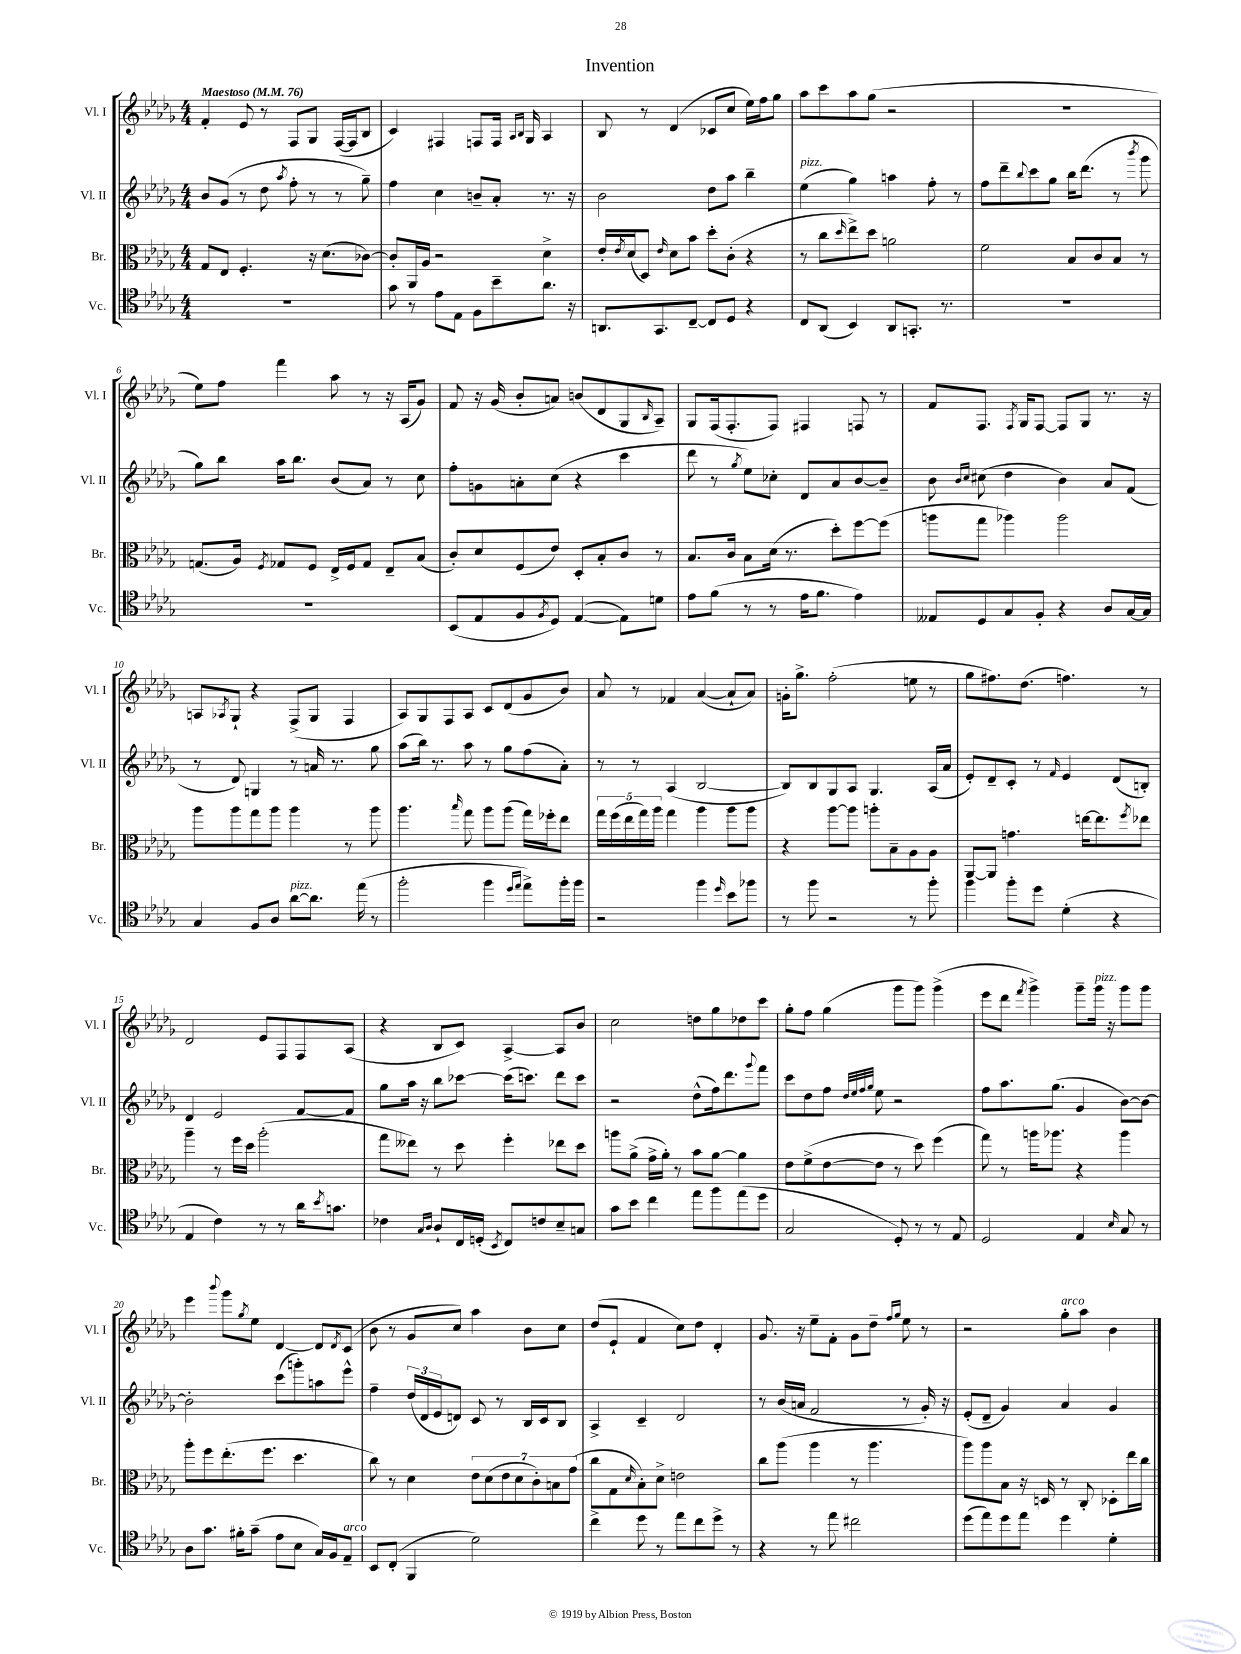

**kern	**kern	**kern	**kern
*staff4	*staff3	*staff2	*staff1
*clefC4	*clefC3	*clefG2	*clefG2
*k[b-e-a-d-g-]	*k[b-e-a-d-g-]	*k[b-e-a-d-g-]	*k[b-e-a-d-g-]
*M4/4	*M4/4	*M4/4	*M4/4
*MM76	*MM76	*MM76	*MM76
1r	8G-/L	8b-/L	4f'/
.	8E-/J	(8g-/J	.
.	4.F'/	8r	8e-/
.	.	8dd-\	8r
.	.	8qaa-/	.
.	.	8ff'\	8F/L
.	16r	8r	8G-/J
.	(8.d-\L	.	.
.	.	8r	([16F/LL
.	.	.	16F/]J
.	[8c-\J)	8gg-~\)	8B-/J
=	=	=	=
8g-\	8c-'/]L	4ff\	4c/)
8r	16AA-/L	.	.
.	16A-/JJ	.	.
8e-\L	2r	4cc\	4F#/
8E-\J	.	.	.
8F\L	.	8b~/L	8F/L
8b-~\	.	8a-'/J	16F/Jk
.	.	.	16qqA-/LL
.	.	.	16qqB-/JJ
.	.	.	16G-/
8.a-\J	4d-^\	8.r	4A-/
16r	.	16r	.
=	=	=	=
8.AA/L	16e-'/LL	2b-\	8B-/
.	8qe-/	.	.
.	(16d-/J	.	.
.	8D-/J)	.	8r
8.GG-/	.	.	.
.	16qqe-/	.	.
.	8d-\L	.	(4d-/
[8C~/J	8b-\J	.	.
8C/]L	8dd-'\L	8dd-\L	8c-/L
8D-/J	(8c'\J	8aa-\J	8cc/J
4r	4r	4bb-~\	16ee-\LL)
.	.	.	16ff\J
.	.	.	8gg-\J
=	=	=	=
8C/L	8r	(4ee-\	8aa-\L
(8AA-/J	8cc\L	.	8ccc\
.	16qqdd-/	.	.
4BB-/)	8ee-^\)	4gg-\)	8aa-\
.	8dd-\J	.	(8gg-\J
8AA-/L	2a\	4aa\	2r
8.GG'/J	.	.	.
.	.	8ff'\	.
8.r	.	.	.
.	.	8r	.
=	=	=	=
1r	2f\	8ff\L	1r
.	.	8ddd-~\	.
.	.	8qqbb-/	.
.	.	8ccc\	.
.	.	8gg-\J	.
.	8B-/L	16bb-\LK	.
.	.	(8.ddd-\J	.
.	8c/	.	.
.	8B-/J	8r	.
.	.	8qbbb-/	.
.	8r	8ggg-\	.
=	=	=	=
1r	(8.G/L	8gg-\L)	8ee-\L)
.	.	8bb-\J	8ff\J
.	16A-/Jk)	.	.
.	8qF/	.	.
.	8G-/L	16aa-\LK	4fff\
.	.	8.bb-\J	.
.	8F/J	.	.
.	16E-^/LL	(8b-/L	8aa-\
.	16F/J	.	.
.	8G-/J	8a-/J)	8r
.	8E-~/L	8r	16r
.	.	.	(16A-/LK
.	(8B-/J	8cc\	8g-/J)
=	=	=	=
(8BB-/L	8c'/L)	8ff'\L	8f/
8E-/	8d-/	8g\	16r
.	.	.	(16g-/
8F/	(8F/	8a'\	8b-'/L
8qF/	.	.	.
8D-/J)	8e-/J)	(8cc\J	8a/J)
([4E-/	8D-'/L	4r	(8b/L
.	8B-'/	.	8d-/
8E-\]L)	8c/J	4ccc\	8G-/
.	.	.	16qqB-/
8d\J	8r	.	8A-~/J)
=	=	=	=
8e-\L	8.B-/L	8ddd-\	8G-/L
(8f\J	.	8r	(16F/k
.	16c/Jk	.	8.F'/
.	.	8qgg-/	.
8r	8B-\L	8ee-\L)	.
8r	(16d-\Jk	8cc-'\J	8F/J)
.	8.r	.	.
16e-\LK	.	8d-/L	4F#/
8.f\J	.	.	.
.	8dd-'\L)	8a-/	.
4e-\)	[8ff\	[8b-/	8F/
.	(8ff\]J	8b-~/]J	8r
=	=	=	=
8E--/L	8aa\L	8b-\	8f/L
.	.	16qqb-/LL	.
.	.	16qqcc/JJ	.
8D-/	8gg-\J	(8cc#\	8.F/J
8G-/	4aa-\)	4dd-\	.
.	.	.	8qF/
.	.	.	16G-/LK
8F'/J	.	.	[8F/J
4r	2aa-\	4b-\)	8F/]L
.	.	.	8G-/J
8A-/L	.	8a-/L	8.r
[16G-/L	.	(8f/J	.
16G-/]JJ	.	.	16r
=	=	=	=
4G-/	8aa-\L	8r	8A/L
.	.	.	8qA-/
.	8aa-\	8d-/)	8G-`/J
8F/L	8gg-\	4G/	4r
8A-/J	8aa-\J	.	.
[8a-\L	4aa-\	8r	(8F^/L
8.a-\]J	.	16a/	8G-/J
.	.	8.r	.
.	8r	.	4F/
(16ee-\	.	.	.
8r	8aa-\	8gg-\	.
=	=	=	=
2ff'\	4.aa-\	(8aa-\L	8A-/L)
.	.	16bb-\Jk)	8G-/
.	.	8.r	.
.	.	.	8F/
.	16qqbb-/	.	.
.	8gg-\	8aa-\	8A-/J
4ff\	8aa-\L	8r	8c/L
.	(8aa-\J	8gg-\L	(8d-/
16qqdd-/LL	.	.	.
16qqee-/JJ	.	.	.
8ee-^\L)	16gg-\LL)	(8ff\	8g-/
.	16ff-'\J	.	.
16ff'\L	8ee-\J	8a-'\J)	8b-/J)
16ff\JJ	.	.	.
=	=	=	=
2r	20gg-\LL	8r	8a-/
.	(20ff\	.	.
.	20ee-\	.	.
.	.	8r	8r
.	20gg-\)	.	.
.	20aa-\JJ	.	.
.	4gg-\	(4A-/	4f-/
4ff\	4aa-\	[2B-/	([4a-/
16qqdd-/	.	.	.
8b-\L	8aa-\L	.	8a-`/]L
8ff-\J	8aa-\J	.	8a-/J)
=	=	=	=
8r	4r	8B-/]L)	16g'\LK
.	.	.	8.gg-^\J
8ff\	.	8B-/	.
2r	[8aa-\L	8G-/	(2ff'\
.	8aa-\]J	8A-/J	.
.	8aa'\L	4.G-/	.
.	8B-~\	.	.
8r	8A-\	.	8ee\
8ff'\	8A-\J	(16A-/LL	8r
.	.	16a-/JJ	.
=	=	=	=
4ff\	[8AA-/L	8e-'/L)	8gg-\L
.	8AA-/]J	8d-~/	8.ff#\)
8ff'\L	4.g\	8c'/J	.
.	.	.	(8.dd-\J
8dd-\J	.	8r	.
.	.	16qqf/	.
(4d-'\	.	4e-/	4.ff\)
.	[16ee\LK	.	.
.	8.ee\]	.	.
4r	.	(8d-/L	.
.	8qff/	.	.
.	8ee-\J	8B'/J)	8r
=	=	=	=
4E-/	4aa-~\	4d-/	2d-/
4c\)	8r	2e-/	.
.	16ff\LL	.	.
.	16dd-\JJ	.	.
8r	(2aa-'\	.	8e-/L
8r	.	.	8F/
16a-\LK	.	[8f/L	8F/
8qb-/	.	.	.
8.g\J	.	.	.
.	.	8f/]J	(8A-/J
=	=	=	=
4c-\	8gg-\L	8gg-\L	4r
.	8ee--\J)	16aa-\Jk	.
.	.	16r	.
16qqG-/LL	.	.	.
16qqA-/JJ	.	.	.
8A-`/L	8r	8bb-\L	8B-/L
16C/L	8dd-\	[8ccc-\J	8c/J)
(16D'/JJ	.	.	.
8qBB-/	.	.	.
8C/L)	4ff'\	(16ccc-\]LK	[4A-^/
.	.	8.ccc\J)	.
8c/	.	.	.
8B-~/	8ee-\L	8ddd-\L	8A-/]L
8G/J	8dd-\J	8ccc\J	8b-/J
=	=	=	=
8g-\L	8aa\L	2r	2cc\
8b-\J	(8a-^\J	.	.
4cc\	16g-^\LL	.	.
.	16a-'\JJ)	.	.
.	8r	.	.
8ee-\L	8b-\L	(8dd-^^\L	8dd\L
8ff\	[8a-\J	16ff\k)	8gg-\
.	.	8.ddd-\	.
(8ee-\	4a-\]	.	8dd-\
.	.	8qqggg-/	.
8dd-\J	.	8fff\J	8ccc\J
=	=	=	=
2G-/	8e-\L	8ccc\L	8gg-'\L
.	(8f^\	8dd-\	8ff\J
.	[8e-\	8ff\J	(4gg-\
.	.	32qqdd-/LLL	.
.	.	32qqee-/	.
.	.	32qqff/	.
.	.	32qqgg-/JJJ	.
.	8e-\]J	8ee-\	.
8D-'/)	8r	2r	8ggg-\L
8r	8dd-\)	.	8ggg-\J)
8r	(4ff\	.	(4ggg-^\
8E-/	.	.	.
=	=	=	=
2D-/	8gg-\)	8ff\L	8eee-\L
.	8r	8.aa-\	8ddd-\J
.	.	.	8qfff/
.	16aa\LK	.	4ggg-^\)
.	8.aa-\J	(8.gg-\J	.
4E-/	4r	4g-/	8ggg-~\L
.	.	.	16ggg-\Jk
.	.	.	16r
16qqB-/	.	.	.
8G-/	4aa-\	[8b-\L)	8ggg-\L
8r	.	8b-\_J	8ggg-\J
=	=	=	=
8A-\L	8aa-'\L	2b-'\]	4eee-\
8.g-\J	8ff\	.	.
.	.	.	8qqbbb-/
.	(8.ee-'\	.	8ggg-\L
16f#'\LK	.	.	.
.	.	.	8qgg-/
(8g-~\J	.	.	8ee-\J
.	8.ff\J	.	.
8e-\L	.	(8ccc\L	[4d-/
8B-\J	4.dd-\	8ggg'\)	.
16G-/LL)	.	8aa\	8d-/]L
16F/J	.	.	.
.	.	.	8qd-/
8E-~/J	.	8eee-^^\J	(8c/J
=	=	=	=
8BB-/L	8cc\)	4ff~\	8b-\
(8C'/J	8r	.	8r
4FF/	4d-\	(24dd-/LL	8g-/L
.	.	24d-/	.
.	.	24e-/J	.
.	.	8d/J)	8cc/J)
2d-\)	14e-\L	8c/	4aa-\
.	(14d-\	.	.
.	.	8r	.
.	14e-\	.	.
.	14d-\	.	.
.	.	16B-/LL	8b-\L
.	14c'\)	.	.
.	.	16c/J	.
.	14B\	.	.
.	.	8B-/J	8cc\J
.	(14g-\J	.	.
=	=	=	=
4cc^\	8cc\L	4A-^/	(8dd-/L
.	8G-\	.	8e-`/J
.	16qqd-/	.	.
8dd-\	8B-'\)	4c~/	4f/
8r	8d-^\J	.	.
8ee-\L	2e\	2d-/	8cc\L)
8cc\	.	.	8dd-\J
8dd-^\J	.	.	4d-'/
8r	.	.	.
=	=	=	=
4r	8cc\L	8r	8.g-/
.	(8aa-\J	(16b-/LL	.
.	.	16a/JJ	16r
8r	4aa-\	2f/	8ee-~\L
8ee-\	.	.	8f'\J
2cc#\	8r	.	8g-\L
.	4.aa-\	.	8dd-~\J
.	.	.	16qqff/LL
.	.	.	16qqgg-/JJ
.	.	8r	8ee-\
.	.	16g-'/)	8r
.	.	16r	.
=	=	=	=
(8dd-\L	8aa-\L)	(8e-'/L	2r
8ee-\)	8aa-\	8d-~/J	.
8dd-\	8B-\J	4g-/)	.
8ee-\J	16r	.	.
.	16D/	.	.
4dd-\	8r	4a-/	8gg-'\L
.	8C'/	.	8aa-\J
4d-'\	8D-'\L	4g-/	4b-\
.	16ee-\L	.	.
.	16cc\JJ	.	.
==	==	==	==
*-	*-	*-	*-
